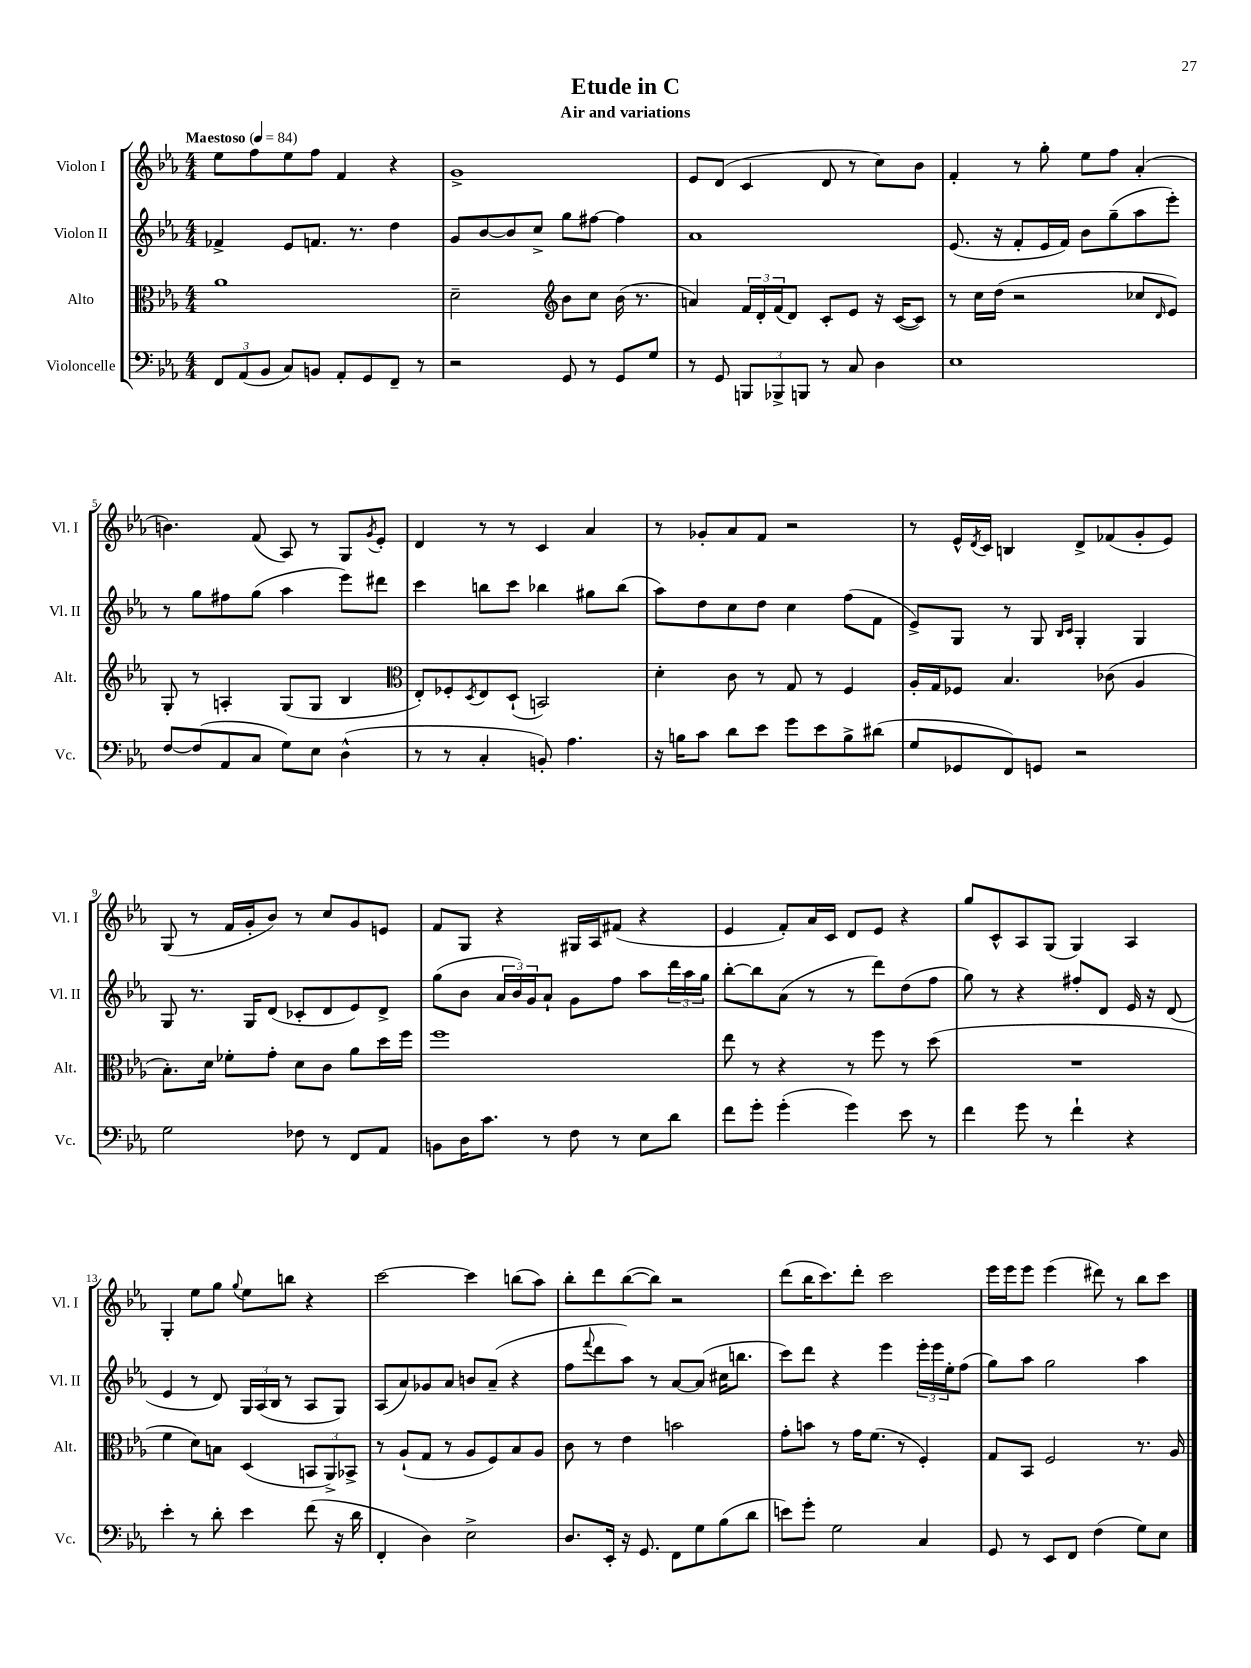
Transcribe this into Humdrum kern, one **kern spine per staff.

**kern	**kern	**kern	**kern
*part4	*part3	*part2	*part1
*staff4	*staff3	*staff2	*staff1
*I"Violoncelle	*I"Alto	*I"Violon II	*I"Violon I
*I'Vc.	*I'Alt.	*I'Vl. II	*I'Vl. I
*clefF4	*clefC3	*clefG2	*clefG2
*k[b-e-a-]	*k[b-e-a-]	*k[b-e-a-]	*k[b-e-a-]
*M4/4	*M4/4	*M4/4	*M4/4
*MM84	*MM84	*MM84	*MM84
=1	=1	=1	=1
!	!	!	!LO:TX:a:B:t=Maestoso
12FF/L	1a-	4f-X^/	8ee-\L
(12AA-/	.	.	.
.	.	.	8ff\
12BB-/J	.	.	.
8C/L)	.	8e-/L	8ee-\
8BBn/J	.	8.fn/J	8ff\J
8AA-'/L	.	.	4f/
.	.	8.r	.
8GG/	.	.	.
8FF~/J	.	4dd\	4r
8r	.	.	.
=2	=2	=2	=2
2r	2d~\	8g/L	1g^
.	.	[8b-/	.
.	.	8b-/]	.
.	.	8cc^/J	.
*	*clefG2	*	*
8GG/	8b-\L	8gg\L	.
8r	8cc\J	[8ff#X\J	.
8GG/L	(16b-\	4ff#\]	.
.	8.r	.	.
8G/J	.	.	.
=3	=3	=3	=3
8r	4an/)	1a-	8e-/L
8GG/	.	.	(8d/J
12BBBn/L	24f/LL	.	4c/
.	24d'/	.	.
12BBB-X^/	(24f/J	.	.
.	8d/J)	.	.
12BBBn/J	.	.	.
8r	8c'/L	.	8d/
8C/	8e-/J	.	8r
4D\	16r	.	8cc\L)
.	([16c/KL	.	.
.	8c/J])	.	8b-\J
=4	=4	=4	=4
1E-	8r	(8.e-/	4f'/
.	16cc\LL	.	.
.	(16dd\JJ	16r	.
.	2r	8f'/L	8r
.	.	16e-/L	8gg'\
.	.	16f/JJ)	.
.	.	8b-\L	8ee-\L
.	.	(8gg~\	8ff\J
.	8cc-X/L	8aa-\	(4a-'/
.	16qqd/	.	.
.	8e-/J)	8eee-'\J)	.
!!LO:LB:g=z
=5	=5	=5	=5
[8F/L	8G'/	8r	4.bn\)
(8F/]	8r	8gg\L	.
8AA-/	4An'/	8ff#X\	.
8C/J	.	(8gg\J	(8f/
8G\L)	(8G/L	4aa-\	8A-/)
8E-\J	8G/J	.	8r
(4D^^\	4B-/	8eee-\L)	8G/L
.	.	.	8qg/
.	.	8ddd#X\J	8e-'/J
=6	=6	=6	=6
*	*clefC3	*	*
8r	8E-'/L)	4ccc\	4d/
8r	8F-X'/	.	.
.	8qD/	.	.
4C'/	8E-/	8bbn\L	8r
.	(8D`/J	8ccc\J	8r
8BBn'/)	2BBn/)	4bb-X\	4c/
4.A-\	.	.	.
.	.	8gg#X\L	4a-/
.	.	(8bb-\J	.
=7	=7	=7	=7
16r	4d'\	8aa-\L)	8r
16Bn\KL	.	.	.
8c\J	.	8dd\	8g-X'/L
8d\L	8c\	8cc\	8a-/
8e-\J	8r	8dd\J	8f/J
8g\L	8G/	4cc\	2r
8e-\	8r	.	.
8B^\	4F/	(8ff\L	.
(8d#X\J	.	8f\J	.
=8	=8	=8	=8
8G/L	16A-'/LL	8e-^/L)	8r
.	16G/J	.	.
8GG-X/	8F-X/J	8G/J	16e-^^/LL
.	.	.	8qd/
.	.	.	16c/JJ
8FF/)	4.B-/	8r	4Bn/
8GGn/J	.	8G/	.
.	.	16qqB-/LL	.
.	.	16qqc/JJ	.
2r	.	4G'/	8d^/L
.	(8c-X\	.	(8f-X/
.	4A-/	4G/	8g'/
.	.	.	8e-/J)
!!LO:LB:g=z
=9	=9	=9	=9
2G\	8.B-'\L)	8G/	(8G/
.	.	8.r	8r
.	16d\Jk	.	.
.	8f-X'\L	.	16f/LL
.	.	16G/KL	16g'/J
.	8g'\J	(8d/J	8b-/J)
8F-X\	8d\L	8c-X'/L	8r
8r	8c\J	8d/	8cc/L
8FF/L	8a-\L	8e-/)	8g/
8AA-/J	16dd\L	8d^/J	8en/J
.	16ff\JJ	.	.
=10	=10	=10	=10
8BBn\L	1ff	(8gg\L	8f/L
16D\K	.	8b-\J	8G/J
8.c\J	.	.	.
.	.	24a-/LL	4r
.	.	24b-/)	.
.	.	24g/J	.
8r	.	8a-`/J	.
8F\	.	8g\L	16G#X/LL
.	.	.	16A-/J
8r	.	8ff\J	(8f#X/J
8E-\L	.	8aa-\L	4r
8d\J	.	24ddd\L	.
.	.	24aa-\	.
.	.	24gg\JJ	.
=11	=11	=11	=11
8f\L	8ee-\	[8bb-'\L	4e-/
8g'\J	8r	8bb-\]	.
(4g'\	4r	(8a-\J	8f'/L)
.	.	8r	16a-/L
.	.	.	16c/JJ
4g\)	8r	8r	8d/L
.	8ff\	8ddd\L)	8e-/J
8e-\	8r	(8dd\	4r
8r	(8dd\	8ff\J	.
=12	=12	=12	=12
4f\	1r	8gg\)	8gg/L
.	.	8r	8c^^/
8g\	.	4r	8A-/
8r	.	.	(8G/J
4f`\	.	8ff#X'/L	4G/)
.	.	8d/J	.
4r	.	16e-/	4A-/
.	.	16r	.
.	.	(8d/	.
!!LO:LB:g=z
=13	=13	=13	=13
4e-'\	4f\	4e-/	4G'/
8r	8d\L)	8r	8ee-\L
8d'\	8Bn\J	8d/)	8gg\J
.	.	.	8qqgg/
4e-\	(4D/	24G/LL	8ee-\L
.	.	(24A-/	.
.	.	24B-/JJ	.
.	.	8r	8bbn\J
(8f\	12BBn/L	8A-/L	4r
.	12AA-^/)	.	.
16r	.	8G/J)	.
.	12BB-X^/J	.	.
16d\	.	.	.
=14	=14	=14	=14
4FF'/	8r	(8A-/L	[2ccc\
.	(8A-`/L	8a-/)	.
4D\)	8G/J	8g-X/	.
.	8r	8a-/J	.
2E-^\	8A-/L	8bn/L	4ccc\]
.	8F/)	(8a-~/J	.
.	8B-/	4r	(8bbn\L
.	8A-/J	.	8aa-\J)
=15	=15	=15	=15
8.D/L	8c\	8ff\L	8bb-'\L
.	.	8qqfff/	.
.	8r	8ddd\	8ddd\
16EE-'/Jk	.	.	.
16r	4e-\	8aa-\J)	([8bb-\
8.GG/	.	.	.
.	.	8r	8bb-\J])
8FF\L	2bn\	[8a-/L	2r
8G\	.	(8a-/J]	.
(8B-\	.	16cc#X\KL	.
.	.	8.bbn\J	.
8d\J	.	.	.
=16	=16	=16	=16
8en\L)	8g'\L	8ccc\L)	(8ddd\L
8g'\J	8bn\J	8ddd\J	16bb-\K
.	.	.	8.ccc\)
2G\	8r	4r	.
.	16g\KL	.	8ddd'\J
.	(8.f\J	.	.
.	.	4eee-\	2ccc\
.	8r	.	.
4C/	4F'/)	24eee-'\LL	.
.	.	24eee-\	.
.	.	24ee-'\J	.
.	.	(8ff\J	.
=17	=17	=17	=17
8GG/	8G/L	8gg\L)	16eee-\LL
.	.	.	16eee-\J
8r	8BB-/J	8aa-\J	8eee-\J
8EE-/L	2F/	2gg\	(4eee-\
8FF/J	.	.	.
(4F\	.	.	8ddd#X\)
.	.	.	8r
8G\L)	8.r	4aa-\	8bb-\L
8E-\J	.	.	8ccc\J
.	16A-/	.	.
==	==	==	==
*-	*-	*-	*-
